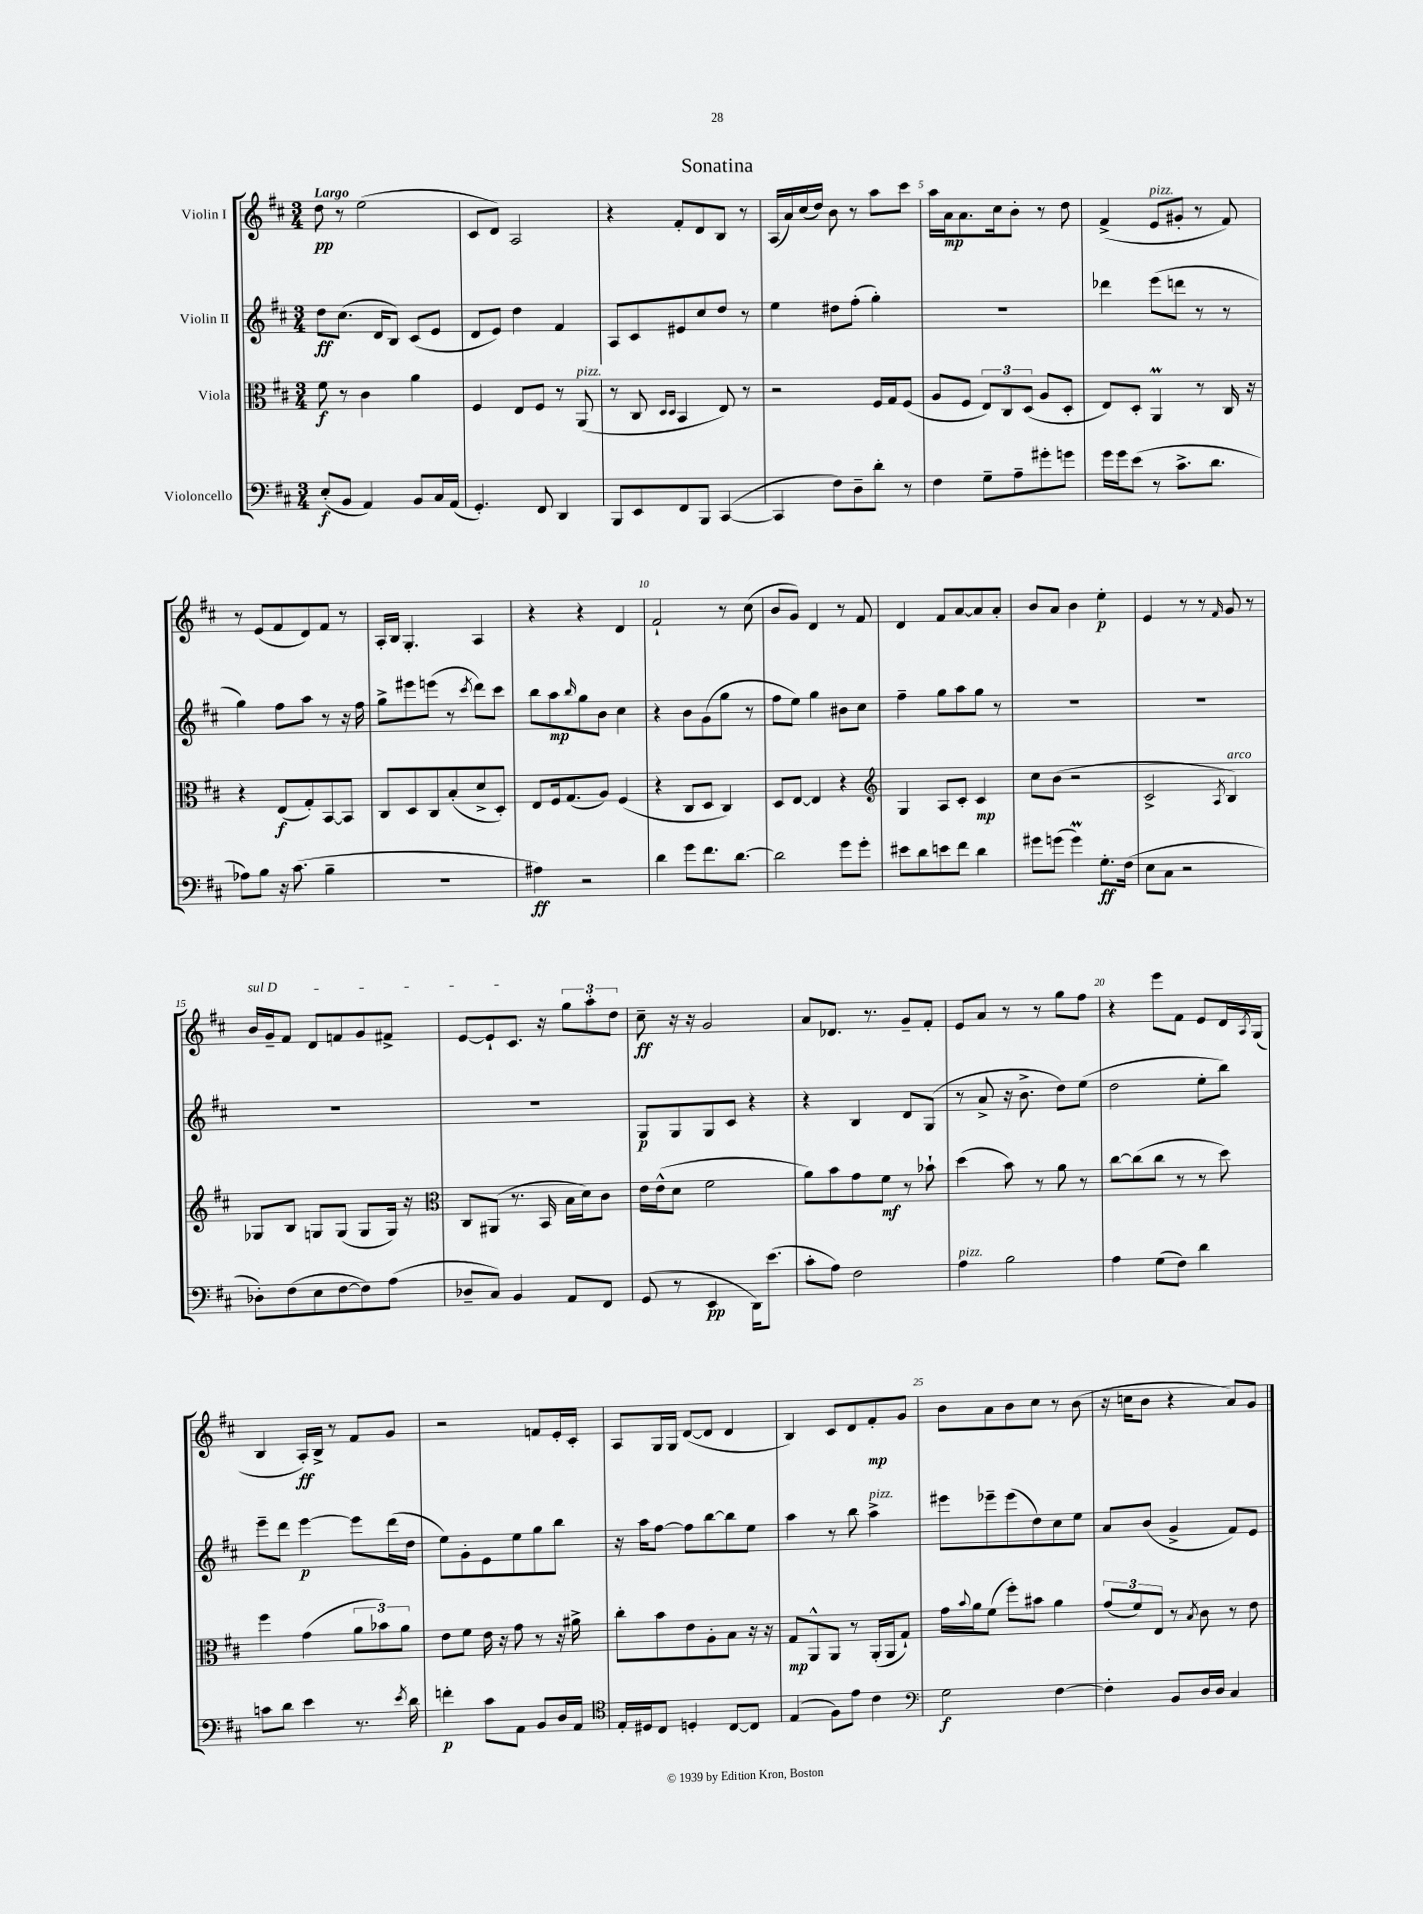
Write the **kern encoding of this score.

**kern	**dynam	**kern	**dynam	**kern	**dynam	**kern	**dynam
*part4	*part4	*part3	*part3	*part2	*part2	*part1	*part1
*staff4	*staff4	*staff3	*staff3	*staff2	*staff2	*staff1	*staff1
*I"Violoncello	*	*I"Viola	*	*I"Violin II	*	*I"Violin I	*
*clefF4	*	*clefC3	*	*clefG2	*	*clefG2	*
*k[f#c#]	*	*k[f#c#]	*	*k[f#c#]	*	*k[f#c#]	*
*M3/4	*	*M3/4	*	*M3/4	*	*M3/4	*
=1	=1	=1	=1	=1	=1	=1	=1
!	!	!	!	!	!	!LO:TX:a:B:t=Largo	!
(8E'/L	f	8f#\	f	8dd\L	ff	8dd\	pp
8BB/J	.	8r	.	(8.cc#\J	.	8r	.
4AA/)	.	4c#\	.	.	.	(2ee\	.
.	.	.	.	16d/KL	.	.	.
.	.	.	.	8B/J)	.	.	.
8BB/L	.	4a\	.	(8c#/L	.	.	.
16C#/L	.	.	.	8e/J	.	.	.
(16AA/JJ	.	.	.	.	.	.	.
=2	=2	=2	=2	=2	=2	=2	=2
4.GG'/)	.	4F#/	.	8d/L	.	8c#/L	.
.	.	.	.	8e/J)	.	8d/J)	.
.	.	8E/L	.	4dd\	.	2A/	.
8FF#/	.	8F#/J	.	.	.	.	.
4DD/	.	8r	.	4f#/	.	.	.
!	!	!LO:TX:a:i:t=pizz.	!	!	!	!	!
.	.	(8AA/	.	.	.	.	.
=3	=3	=3	=3	=3	=3	=3	=3
8BBB/L	.	8r	.	8A/L	.	4r	.
8EE/	.	8C#/	.	8c#/	.	.	.
.	.	16qqD/LL	.	.	.	.	.
.	.	16qqD/JJ	.	.	.	.	.
8FF#/	.	4BB/	.	8e#X/	.	8f#'/L	.
8BBB/J	.	.	.	8cc#/	.	8d/	.
([4CC#/	.	8E/)	.	8dd/J	.	8B/J	.
.	.	8r	.	8r	.	8r	.
=4	=4	=4	=4	=4	=4	=4	=4
4CC#/]	.	2r	.	4ee\	.	(16A/LL	.
.	.	.	.	.	.	16a/)	.
.	.	.	.	.	.	(16cc#/	.
.	.	.	.	.	.	16dd/JJ)	.
8F#\L)	.	.	.	8dd#X\L	.	8b\	.
8D~\	.	.	.	(8ff#'\J	.	8r	.
8d'\J	.	16F#/LL	.	4gg'\)	.	8aa\L	.
.	.	16G/J	.	.	.	.	.
8r	.	(8F#/J	.	.	.	8ccc#\J	.
=5	=5	=5	=5	=5	=5	=5	=5
4F#\	.	8A/L	.	2.r	.	16aa\LL	.
.	.	.	.	.	.	16a\J	mp
.	.	8F#/J	.	.	.	8.a\	.
8G~\L	.	12E/L)	.	.	.	.	.
.	.	.	.	.	.	16cc#\k	.
.	.	12C#/	.	.	.	.	.
8A~\	.	.	.	.	.	8b'\J	.
.	.	(12D/J	.	.	.	.	.
8g#X'\	.	8A/L	.	.	.	8r	.
8gn\J	.	8D'/J	.	.	.	8dd\	.
=6	=6	=6	=6	=6	=6	=6	=6
16g\LL	.	8E/L)	.	4ddd-X\	.	(4f#^/	.
16g\J	.	.	.	.	.	.	.
(8e\J	.	8D'/J	.	.	.	.	.
!	!	!	!	!	!	!LO:TX:a:i:t=pizz.	!
8r	.	4AAM/	.	(8eee\L	.	8e/L	.
8.c#^\L	.	.	.	8dddn\J	.	8g#X'/J	.
.	.	8r	.	8r	.	8r	.
8.d\J	.	.	.	.	.	.	.
.	.	16C#/	.	8r	.	8f#/)	.
.	.	16r	.	.	.	.	.
!!LO:LB:g=z
=7	=7	=7	=7	=7	=7	=7	=7
8A-X\L)	.	4r	.	4gg\)	.	8r	.
8B\J	.	.	.	.	.	(8e/L	.
16r	.	(8E/L	f	8ff#\L	.	8f#/	.
(8.c#\	.	.	.	.	.	.	.
.	.	8G'/)	.	8aa\J	.	8d/)	.
4B~\	.	[8BB/	.	8r	.	8f#/J	.
.	.	8BB/J]	.	16r	.	8r	.
.	.	.	.	16ff#\	.	.	.
=8	=8	=8	=8	=8	=8	=8	=8
2.r	.	8C#/L	.	8gg^\L	.	16A'/LL	.
.	.	.	.	.	.	16B/JJ	.
.	.	8D/	.	8eee#X\	.	4.G'/	.
.	.	8C#/	.	(8eeen\J	.	.	.
.	.	(8B'/	.	8r	.	.	.
.	.	.	.	8qccc#/	.	.	.
.	.	8d^/	.	8ddd\L)	.	4A/	.
.	.	8D'/J)	.	8ccc#\J	.	.	.
=9	=9	=9	=9	=9	=9	=9	=9
4A#X\)	ff	8E/L	.	8bb\L	.	4r	.
.	.	16F#/k	.	8aa\	mp	.	.
.	.	(8.G/	.	.	.	.	.
.	.	.	.	16qqbb/	.	.	.
2r	.	.	.	8gg\	.	4r	.
.	.	8A/J)	.	8b\J	.	.	.
.	.	(4F#/	.	4cc#\	.	4d/	.
=10	=10	=10	=10	=10	=10	=10	=10
4d\	.	4r	.	4r	.	2f#`/	.
8g\L	.	8C#/L	.	8b\L	.	.	.
8.f#\	.	8D/J	.	(8g\	.	.	.
.	.	4C#/)	.	8gg\J	.	8r	.
[8.d\J	.	.	.	.	.	.	.
.	.	.	.	8r	.	(8cc#\	.
=11	=11	=11	=11	=11	=11	=11	=11
2d\]	.	8D/L	.	8ff#\L	.	8b/L	.
.	.	[8E/J	.	8ee\J)	.	8g/J)	.
.	.	4E/]	.	4gg\	.	4d/	.
8g\L	.	4r	.	8b#X\L	.	8r	.
8g'\J	.	.	.	8cc#\J	.	8f#/	.
=12	=12	=12	=12	=12	=12	=12	=12
*	*	*clefG2	*	*	*	*	*
8e#X\L	.	4G/	.	4ff#~\	.	4d/	.
8d\	.	.	.	.	.	.	.
8en\	.	8A/L	.	8gg\L	.	8f#/L	.
8f#\J	.	8c#'/J	.	8aa\	.	[8a/	.
4d\	.	4c#/	mp	8gg\J	.	8a/]	.
.	.	.	.	8r	.	8a'/J	.
=13	=13	=13	=13	=13	=13	=13	=13
8g#X\L	.	8cc#\L	.	2.r	.	8b/L	.
(8gn\J	.	(8b\J	.	.	.	8a/J	.
4gM\)	.	2r	.	.	.	4b\	.
8.G'\L	ff	.	.	.	.	4ee'\	p
(16F#\Jk	.	.	.	.	.	.	.
=14	=14	=14	=14	=14	=14	=14	=14
8E\L	.	2c#^/	.	2.r	.	4e/	.
8C#\J	.	.	.	.	.	.	.
2r	.	.	.	.	.	8r	.
.	.	.	.	.	.	8r	.
.	.	8qA/	.	.	.	16qqf#/	.
!	!	!LO:TX:a:i:t=arco	!	!	!	!	!
.	.	4B/)	.	.	.	8g/	.
.	.	.	.	.	.	8r	.
!!LO:LB:g=z
=15	=15	=15	=15	=15	=15	=15	=15
!	!	!	!	!	!	!LO:TX:a:i:t=sul D	!
8D-X'\L)	.	8G-X/L	.	2.r	.	16b/LL	.
.	.	.	.	.	.	16g~/J	.
(8F#\	.	8B/J	.	.	.	8f#/J	.
8E\	.	8Gn/L	.	.	.	8d/L	.
[8F#\	.	(8G/J	.	.	.	8fn/	.
8F#\])	.	8G/L	.	.	.	8g/	.
(8A\J	.	16G/Jk)	.	.	.	8f#X^/J	.
.	.	16r	.	.	.	.	.
=16	=16	=16	=16	=16	=16	=16	=16
*	*	*clefC3	*	*	*	*	*
8D-X~/L	.	8C#/L	.	2.r	.	[8e/L	.
8C#/J)	.	(8AA#X/J	.	.	.	8e`/]	.
4BB/	.	8.r	.	.	.	8.c#/J	.
.	.	16BB/	.	.	.	16r	.
8AA/L	.	16B\LL	.	.	.	12gg\L	.
.	.	16d\J)	.	.	.	.	.
.	.	.	.	.	.	12aa'\	.
8FF#/J	.	8c#\J	.	.	.	.	.
.	.	.	.	.	.	12dd\J	.
=17	=17	=17	=17	=17	=17	=17	=17
(8GG/	.	16e\LL	.	8G/L	p	8cc#~\	ff
.	.	(16e^^\J	.	.	.	.	.
8r	.	8d\J	.	8G/	.	16r	.
.	.	.	.	.	.	16r	.
4EE/	pp	2f#\	.	8G/	.	2g/	.
.	.	.	.	8c#/J	.	.	.
16DD\KL)	.	.	.	4r	.	.	.
(8.e\J	.	.	.	.	.	.	.
=18	=18	=18	=18	=18	=18	=18	=18
8c#'\L	.	8a\L)	.	4r	.	8a/L	.
8A\J)	.	8b\	.	.	.	8.d-X/J	.
2F#\	.	8g\	.	4B/	.	.	.
.	.	.	.	.	.	8.r	.
.	.	8f#\J	mf	.	.	.	.
.	.	8r	.	8d/L	.	8g~/L	.
.	.	8b-X`\	.	(8G/J	.	8f#'/J	.
=19	=19	=19	=19	=19	=19	=19	=19
!LO:TX:a:i:t=pizz.	!	!	!	!	!	!	!
4A\	.	(4dd\	.	8r	.	8e/L	.
.	.	.	.	8a^/	.	8a/J	.
2B\	.	8b\)	.	16r	.	8r	.
.	.	.	.	8.b^\	.	.	.
.	.	8r	.	.	.	8r	.
.	.	8a\	.	8dd\L)	.	8gg\L	.
.	.	8r	.	(8ee\J	.	8ff#\J	.
=20	=20	=20	=20	=20	=20	=20	=20
4A\	.	[8cc#\L	.	2dd\	.	4r	.
.	.	(8cc#\]	.	.	.	.	.
(8G\L	.	8cc#\J	.	.	.	8eee\L	.
8F#\J)	.	8r	.	.	.	8f#\J	.
4d\	.	8r	.	8ee'\L	.	8e/L	.
.	.	8dd\)	.	8bb\J)	.	16d/L	.
.	.	.	.	.	.	8qA/	.
.	.	.	.	.	.	(16G/JJ	.
!!LO:LB:g=z
=21	=21	=21	=21	=21	=21	=21	=21
8cn\L	.	4ff#\	.	8eee~\L	.	4B/	.
8d\J	.	.	.	8ddd\J	.	.	.
4e\	.	(4g\	.	[4eee\	p	16A'/LL)	ff
.	.	.	.	.	.	16B^/JJ	.
.	.	.	.	.	.	8r	.
8.r	.	12a\L	.	8eee\L]	.	8f#/L	.
.	.	12b-X\)	.	.	.	.	.
.	.	.	.	(16ddd\L	.	8g/J	.
.	.	12a\J	.	.	.	.	.
8qe/	.	.	.	.	.	.	.
16d\	.	.	.	16dd\JJ	.	.	.
=22	=22	=22	=22	=22	=22	=22	=22
4fn'\	p	8e\L	.	8ee\L)	.	2r	.
.	.	8f#\J	.	8g'\	.	.	.
8c#\L	.	16e\	.	8e\	.	.	.
.	.	16r	.	.	.	.	.
8AA\J	.	8g\	.	8ee\	.	.	.
8BB/L	.	8r	.	8gg\	.	8fn/L	.
16D/L	.	16r	.	8bb\J	.	16e'/L	.
16AA/JJ	.	16a#X^\	.	.	.	16c#'/JJ	.
=23	=23	=23	=23	=23	=23	=23	=23
*clefC4	*	*	*	*	*	*	*
16E'/LL	.	8cc#'\L	.	16r	.	8A/L	.
16D#X/J	.	.	.	16aa\KL	.	.	.
8C#/J	.	8b\	.	[8ff#\J	.	16G/L	.
.	.	.	.	.	.	16G/JJ	.
4Dn'/	.	8e\	.	8ff#\L]	.	([8d/L	.
.	.	8A'\	.	[8bb\	.	8d/J]	.
[8C#/L	.	8B\J	.	8bb\]	.	4d/	.
8C#/J]	.	16r	.	8ee\J	.	.	.
.	.	16r	.	.	.	.	.
=24	=24	=24	=24	=24	=24	=24	=24
(4E/	.	8G/L	mp	4aa\	.	4B/)	.
.	.	8AA^^/	.	.	.	.	.
8F#\L)	.	8AA/J	.	8r	.	8c#/L	.
8e\J	.	8r	.	8bb\	.	8d/	.
!	!	!	!	!LO:TX:a:i:t=pizz.	!	!	!
4c#\	.	(16AA'/LL	.	4aa^\	.	8f#'/	mp
.	.	16AA/J	.	.	.	.	.
.	.	8G`/J)	.	.	.	8g/J	.
=25	=25	=25	=25	=25	=25	=25	=25
*clefF4	*	*	*	*	*	*	*
2G\	f	16g\LL	.	8eee#X\L	.	8b\L	.
.	.	8qqb/	.	.	.	.	.
.	.	16a\J	.	.	.	.	.
.	.	(8f#\J	.	8eee-X~\	.	8a\	.
.	.	8ff#'\L)	.	(8eee-\	.	8b\	.
.	.	8b#X\J	.	8dd\)	.	8cc#\J	.
[4F#\	.	4a\	.	8cc#\	.	8r	.
.	.	.	.	8ee\J	.	(8b\	.
=26	=26	=26	=26	=26	=26	=26	=26
4F#'\]	.	(12g/L	.	8a/L	.	16r	.
.	.	.	.	.	.	16ccn\KL	.
.	.	12f#/)	.	.	.	.	.
.	.	.	.	(8b/J	.	8b\J	.
.	.	12E/J	.	.	.	.	.
8BB/L	.	8r	.	4g^/	.	4r	.
.	.	8qB/	.	.	.	.	.
16D/L	.	8c#\	.	.	.	.	.
16D/JJ	.	.	.	.	.	.	.
4C#/	.	8r	.	8f#/L)	.	8a/L)	.
.	.	8e\	.	8e/J	.	8g/J	.
==	==	==	==	==	==	==	==
*-	*-	*-	*-	*-	*-	*-	*-
